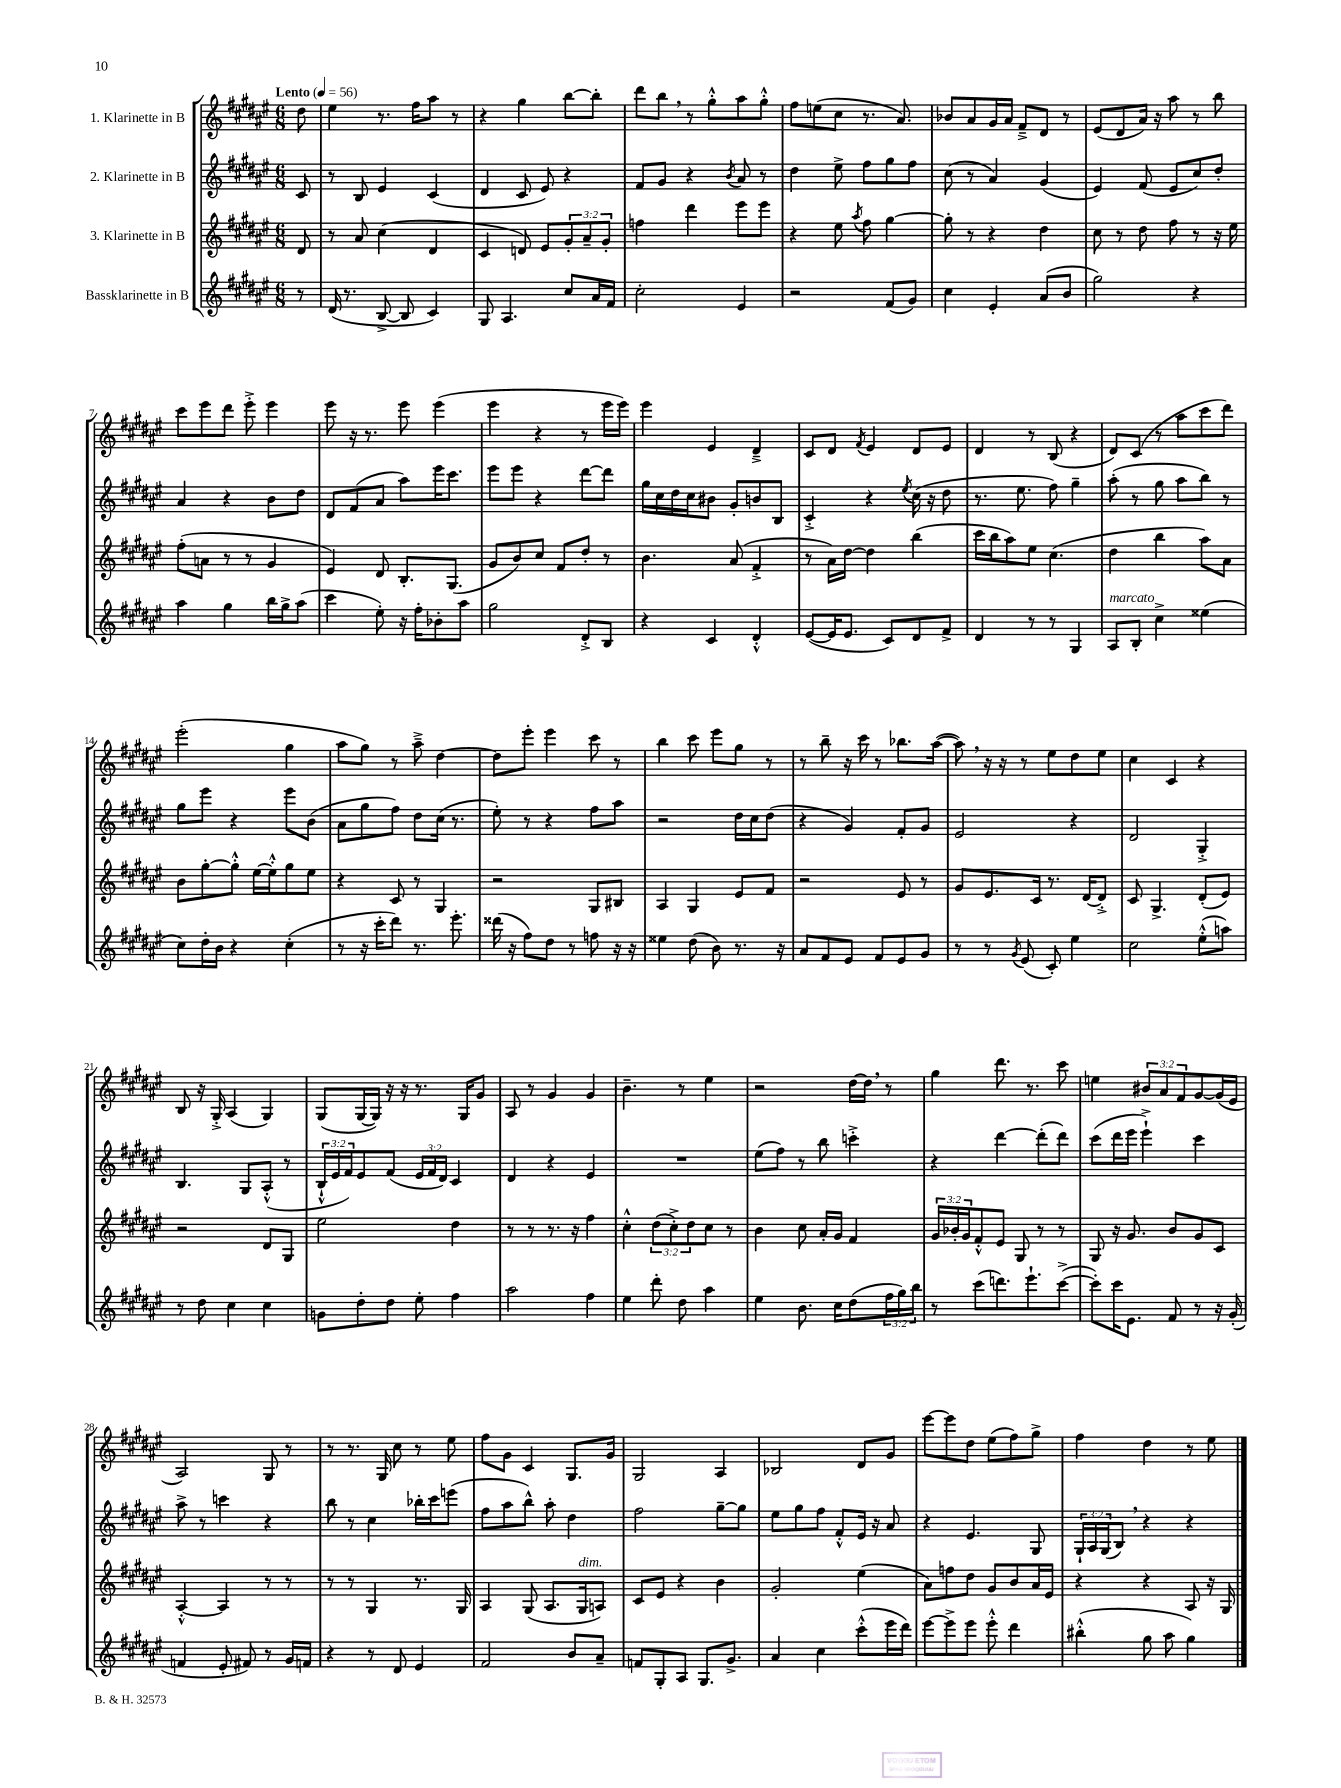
<<
\new StaffGroup <<
\new Staff = "s0" \with { instrumentName = "1. Klarinette in B" } {
    \clef treble \key fis \major \numericTimeSignature \time 6/8 \override Staff.TupletNumber.text = #tuplet-number::calc-fraction-text \partial 8 \tempo "Lento" 4 = 56
    dis''8 |
    eis''4 r8. fis''16 ais''8 r8 |
    r4 gis''4 b''8~ b''8-. |
    dis'''8 b''8 \breathe r8 gis''8-.-^ ais''8 gis''8-.-^ |
    fis''8 e''8( cis''8 r8. ais'8.) |
    bes'8 ais'8 gis'16 ais'16 fis'8---> dis'8 r8 |
    eis'8( dis'8 ais'16) r16 ais''8 r8 b''8 |
    cis'''8 eis'''8 dis'''8 eis'''8-.-> eis'''4 |
    eis'''8 r16 r8. eis'''8 eis'''4( |
    eis'''4 r4 r8 eis'''16 eis'''16) |
    eis'''4 eis'4 dis'4---> |
    cis'8 dis'8 \acciaccatura { fis'8 } eis'4 dis'8 eis'8 |
    dis'4 r8 b8( r4 |
    dis'8) cis'8( r8 ais''8 cis'''8 dis'''8) |
    eis'''2-.( gis''4 |
    ais''8 gis''8) r8 ais''8---> dis''4~ |
    dis''8 eis'''8-. eis'''4 cis'''8 r8 |
    b''4 cis'''8 eis'''8 gis''8 r8 |
    r8 b''8-- r16 cis'''16 r8 bes''8. ais''16~( |
    ais''8) \breathe r16 r16 r8 eis''8 dis''8 eis''8 |
    cis''4 cis'4 r4 |
    b8 r16 gis16-.-> ais4( gis4) |
    gis8( gis16~ gis16) r16 r16 r8. gis16 gis'8 |
    ais8 r8 gis'4 gis'4 |
    b'4.-- r8 eis''4 |
    r2 dis''16~ dis''16 \breathe r8 |
    gis''4 dis'''8. r8. cis'''8 |
    e''4 \tuplet 3/2 { bis'8 ais'8 fis'8 } gis'8~ gis'16( eis'16 |
    ais2) gis8 r8 |
    r8 r8. gis16 cis''8 r8 eis''8 |
    fis''8 gis'8 cis'4 gis8. gis'16 |
    gis2 ais4 |
    bes2 dis'8 gis'8 |
    eis'''8~ eis'''8 dis''8 eis''8( fis''8) gis''8-> |
    fis''4 dis''4 r8 eis''8 \bar "|." |
}
\new Staff = "s1" \with { instrumentName = "2. Klarinette in B" } {
    \clef treble \key fis \major \numericTimeSignature \time 6/8 \override Staff.TupletNumber.text = #tuplet-number::calc-fraction-text \partial 8
    cis'8 |
    r8 b8 eis'4 cis'4( |
    dis'4 cis'8 eis'8) r4 |
    fis'8 gis'8 r4 \acciaccatura { b'8 } ais'8 r8 |
    dis''4 eis''8-> fis''8 gis''8 fis''8 |
    cis''8( r8 ais'4) gis'4( |
    eis'4) fis'8( eis'8 cis''8) dis''8-. |
    ais'4 r4 b'8 dis''8 |
    dis'8 fis'8( ais'8 ais''8) eis'''16 cis'''8. |
    eis'''8 eis'''8 r4 dis'''8~ dis'''8 |
    gis''16 cis''16 dis''16 cis''16 bis'8 gis'8-. b'8 b8 |
    cis'4-.-> r4 \acciaccatura { eis''8 } cis''16( r16 dis''8 |
    r8. eis''8. fis''8) gis''4-- |
    ais''8-.( r8 gis''8 ais''8 b''8) r8 |
    gis''8 eis'''8 r4 eis'''8 b'8( |
    ais'8 gis''8 fis''8) dis''8 cis''16( r8. |
    eis''8-.) r8 r4 fis''8 ais''8 |
    r2 dis''16 cis''16 dis''8( |
    r4 gis'4) fis'8-. gis'8 |
    eis'2 r4 |
    dis'2 gis4-.-> |
    b4. gis8 ais8-.-^( r8 |
    \tuplet 3/2 { b16-!-^ eis'16 fis'16) } eis'8 fis'8( \tuplet 3/2 { eis'16 fis'16 dis'16) } cis'4 |
    dis'4 r4 eis'4 |
    R2. |
    eis''8( fis''8) r8 b''8 c'''4-.-> |
    r4 dis'''4~ dis'''8-.( dis'''8) |
    cis'''8( dis'''16 eis'''16 eis'''4-!->) cis'''4 |
    ais''8-> r8 c'''4 r4 |
    b''8 r8 cis''4 bes''16-. cis'''16 e'''8( |
    fis''8 ais''8 b''8-^) ais''8-. dis''4 |
    fis''2 gis''8~-- gis''8 |
    eis''8 gis''8 fis''8 fis'8-.-^ eis'16 r16 ais'8 |
    r4 eis'4. gis8 |
    \tuplet 3/2 { gis16-! ais16 gis16( } b8) \breathe r4 r4 \bar "|." |
}
\new Staff = "s2" \with { instrumentName = "3. Klarinette in B" } {
    \clef treble \key fis \major \numericTimeSignature \time 6/8 \override Staff.TupletNumber.text = #tuplet-number::calc-fraction-text \partial 8
    dis'8 |
    r8 ais'8 cis''4( dis'4 |
    cis'4 d'8) eis'8 \tuplet 3/2 { gis'8-. ais'8-- gis'8-. } |
    f''4 dis'''4 eis'''8 eis'''8 |
    r4 eis''8 \acciaccatura { ais''8 } fis''8 gis''4~ |
    gis''8-. r8 r4 dis''4 |
    cis''8 r8 dis''8 fis''8 r8 r16 eis''16 |
    fis''8-.( a'8 r8 r8 gis'4 |
    eis'4) dis'8 b8.-. gis8.( |
    gis'8 b'8) cis''8 fis'8 dis''8-. r8 |
    b'4. ais'8( fis'4-.-> |
    r8 ais'16) dis''16~ dis''4 b''4( |
    cis'''16 b''16 ais''8) eis''8 cis''4.( |
    dis''4 b''4 ais''8) ais'8 |
    b'8 gis''8~-. gis''8-.-^ eis''16~ eis''16-.-^ gis''8 eis''8 |
    r4 cis'8 r8 gis4 |
    r2 gis8 bis8 |
    ais4 gis4 eis'8 fis'8 |
    r2 eis'8 r8 |
    gis'8 eis'8. cis'16 r8. dis'16~ dis'8-.-> |
    cis'8 gis4.-> dis'8-.( eis'8) |
    r2 dis'8 gis8 |
    eis''2 dis''4 |
    r8 r8 r8. r16 fis''4 |
    cis''4-.-^ \tuplet 3/2 { dis''8( cis''8-.->) dis''8 } cis''8 r8 |
    b'4 cis''8 ais'16-. gis'16 fis'4 |
    \tuplet 3/2 { gis'16 bes'16-. gis'16 } fis'8-.-^ eis'8 gis8 r8 r8 |
    gis8 r16 gis'8. b'8 gis'8 cis'8 |
    ais4~-.-^ ais4 r8 r8 |
    r8 r8 gis4 r8. gis16 |
    ais4 gis8( ais8. gis16^\markup { \italic "dim." } a8) |
    cis'8 eis'8 r4 b'4 |
    gis'2-. eis''4( |
    ais'8) f''8 dis''8 gis'8 b'8 ais'16 eis'16 |
    r4 r4 ais8 r16 gis16 \bar "|." |
}
\new Staff = "s3" \with { instrumentName = "Bassklarinette in B" } {
    \clef treble \key fis \major \numericTimeSignature \time 6/8 \override Staff.TupletNumber.text = #tuplet-number::calc-fraction-text \partial 8
    r8 |
    dis'16( r8. b8~-> b8 cis'4) |
    gis8 ais4. cis''8 ais'16 fis'16 |
    cis''2-. eis'4 |
    r2 fis'8( gis'8) |
    cis''4 eis'4-. ais'8( b'8 |
    gis''2) r4 |
    ais''4 gis''4 b''16 gis''16-> ais''8( |
    cis'''4 eis''8-.) r16 fis''16-. bes'8-. ais''8 |
    gis''2 dis'8-.-> b8 |
    r4 cis'4 dis'4-.-^ |
    eis'8~( eis'16 eis'8. cis'8) dis'8 fis'8-> |
    dis'4 r8 r8 gis4 |
    ais8^\markup { \italic "marcato" } b8-. cis''4-> eisis''4( |
    cis''8) dis''16-. b'16 r4 cis''4-.( |
    r8 r16 cis'''16-. dis'''8) r8. eis'''8.-. |
    disis'''16( r16 fis''8) dis''8 r8 f''8 r16 r16 |
    eisis''4 dis''8( b'8) r8. r16 |
    ais'8 fis'8 eis'8 fis'8 eis'8 gis'8 |
    r8 r8 \acciaccatura { gis'8 } eis'8( cis'8-.) eis''4 |
    cis''2 eis''8-.-^( a''8) |
    r8 dis''8 cis''4 cis''4 |
    g'8 dis''8-. dis''8 eis''8-. fis''4 |
    ais''2 fis''4 |
    eis''4 dis'''8-. dis''8 ais''4 |
    eis''4 b'8. cis''16 dis''8( \tuplet 3/2 { fis''16 gis''16) b''16 } |
    r8 cis'''8( d'''8.) eis'''8.-! cis'''8~->( |
    cis'''8-.) cis'''16 eis'8. fis'8 r8 r16 gis'16-.( |
    f'4 eis'8-. fis'8) r8 gis'16 f'16 |
    r4 r8 dis'8 eis'4 |
    fis'2 b'8 ais'8-- |
    f'8 gis8-. ais8 gis8. gis'8.-> |
    ais'4 cis''4 cis'''8-.-^( eis'''16 dis'''16) |
    eis'''8~ eis'''8-> eis'''8 eis'''8-.-^ dis'''4 |
    bis''4-.-^( gis''8 ais''8 gis''4) \bar "|." |
}
>>
>>
